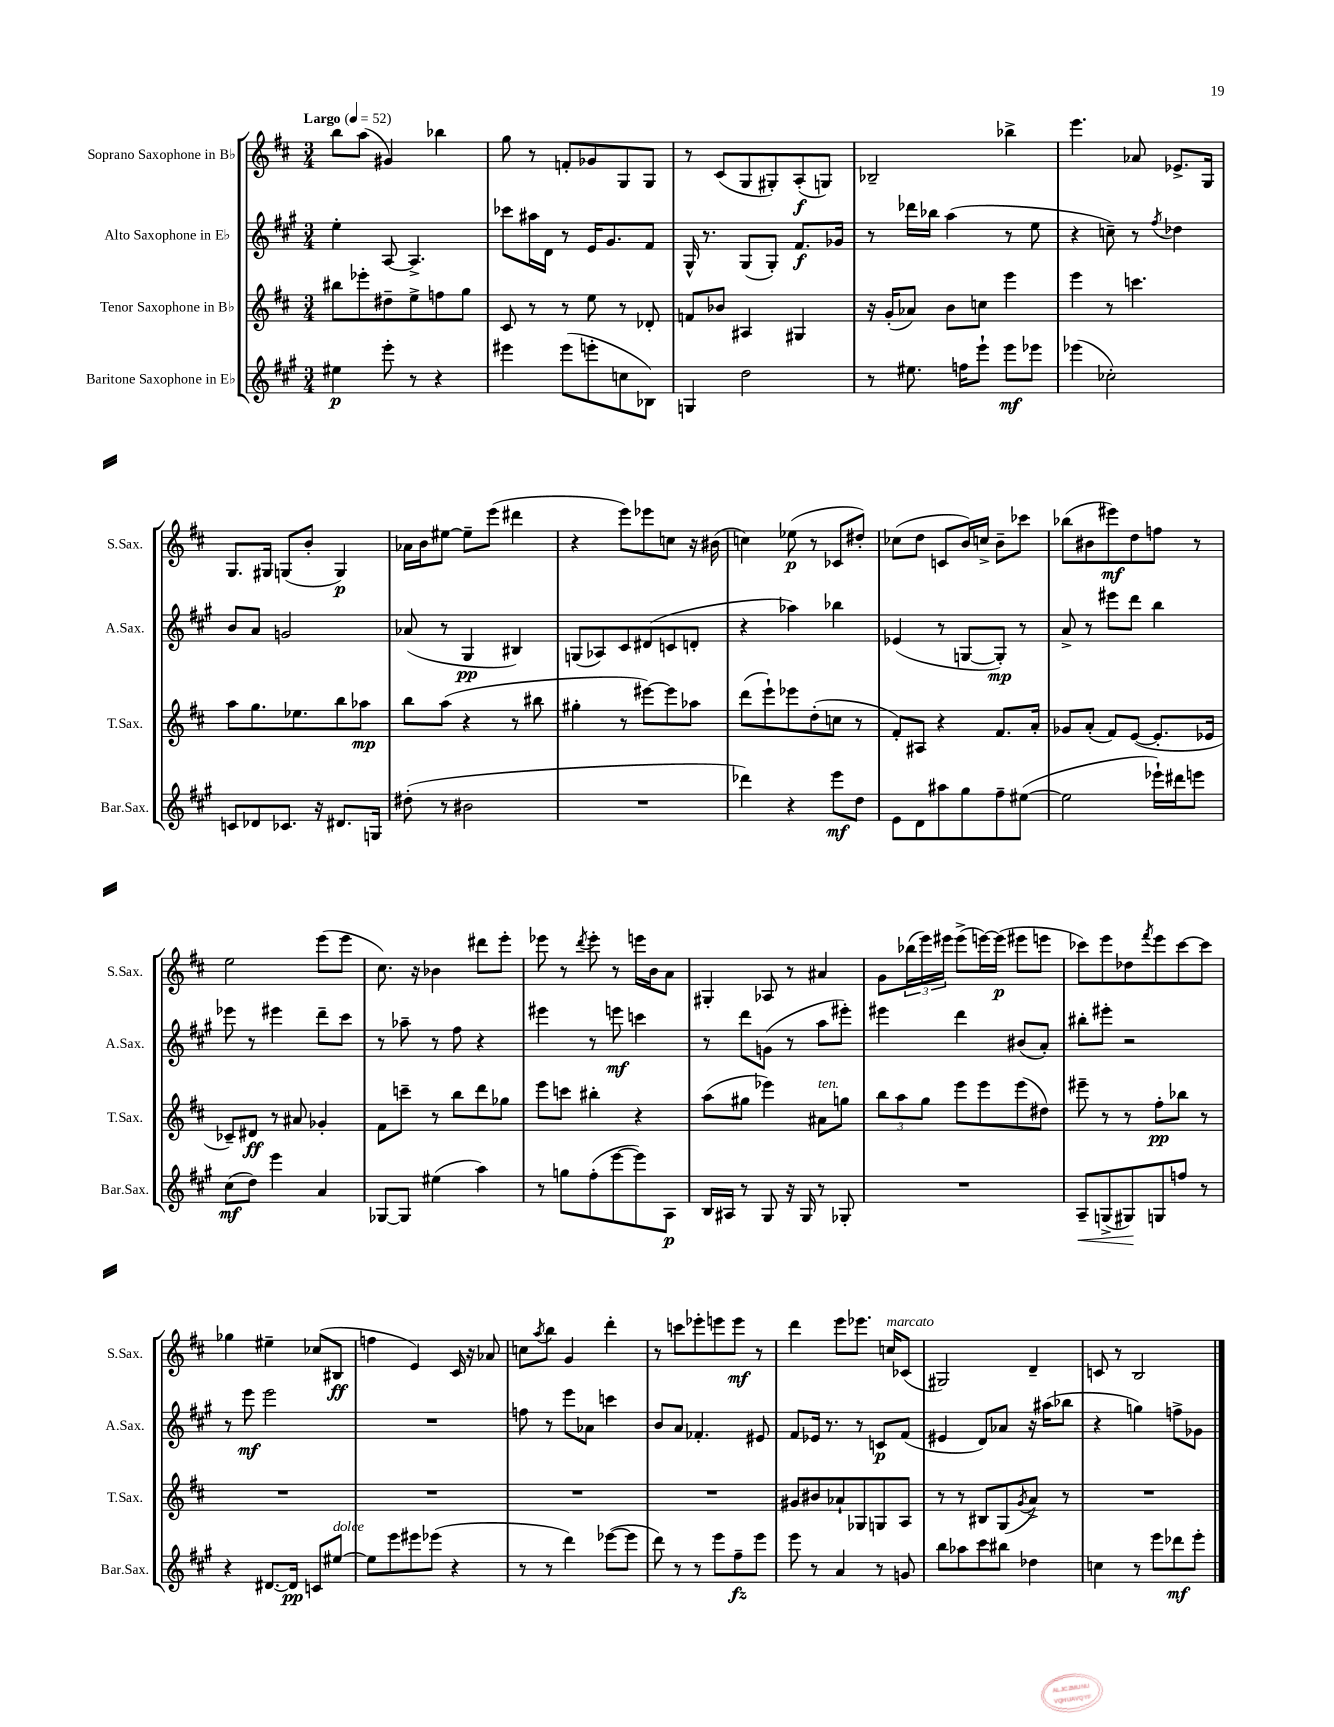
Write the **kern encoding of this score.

**kern	**kern	**kern	**kern
*staff4	*staff3	*staff2	*staff1
*clefG2	*clefG2	*clefG2	*clefG2
*k[f#c#g#]	*k[f#c#]	*k[f#c#g#]	*k[f#c#]
*M3/4	*M3/4	*M3/4	*M3/4
*MM52	*MM52	*MM52	*MM52
4ee#	8bb#	4ee'	8bb
.	8eee-'	.	(8aa
8eee'	8dd#~	[8A	4g#)
8r	8ee^	4.A^]	.
4r	8ff	.	4bb-
.	8gg	.	.
=	=	=	=
4eee#	8c#	8ccc-	8gg
.	8r	16aa#	8r
.	.	16d	.
(8eee#	8r	8r	8f'
8eee'	8ee	16e	8g-
.	.	8.g#	.
8cc	8r	.	8G
8B-)	8d-'	8f#	8G
=	=	=	=
4G	8f	16G#^^	8r
.	.	8.r	.
.	8b-	.	(8c#
2dd	4A#	(8G#	8G
.	.	8G#')	8G#')
.	4G#	8.f#	(8A'
.	.	.	8G)
.	.	16g-	.
=	=	=	=
8r	16r	8r	2B-~
.	(16g'	.	.
8.ee#	8a-)	16ddd-	.
.	.	16bb-	.
.	8b	(4aa	.
16ff	.	.	.
8eee`	8cc	.	.
8eee	4eee	8r	4bb-^
8eee-	.	8ee	.
=	=	=	=
(4eee-	4eee	4r	4.eee
2cc-')	8r	8cc~)	.
.	4.ccc	8r	8a-
.	.	8qff#	.
.	.	4dd-	8.e-^
.	.	.	16G
=	=	=	=
8c	8aa	8b	8.G
8d-	8.gg	8a	.
.	.	.	16G#
8.c-	.	2g	(8G
.	8.ee-	.	.
.	.	.	8b'
16r	.	.	.
8.d#	8bb	.	4G)
.	8aa-	.	.
16G	.	.	.
=	=	=	=
(8dd#'	8bb	(8a-	16a-
.	.	.	16b
8r	(8aa	8r	[8ee#
2b#	4r	4G#	8ee#~]
.	.	.	(8eee
.	8r	4B#)	4ddd#
.	8bb#	.	.
=	=	=	=
2.r	4gg#'	(8G	4r
.	.	8A-)	.
.	8r	8c#	8eee)
.	[8eee#)	(8d#	8eee-
.	8eee#]	8c	8cc
.	8aa-	8d'	16r
.	.	.	(16b#
=	=	=	=
4ddd-)	(8ddd	4r	4cc)
.	8eee`)	.	.
4r	8eee-	4aa-)	(8ee-
.	(8dd'	.	8r
8eee	8cc	4bb-	8c-
8dd	8r	.	8dd#')
=	=	=	=
8e	8f#')	(4e-	(8cc-
8d	8A#	.	8dd
8aa#	4r	8r	8c
8gg#	.	[8G	16b)
.	.	.	16cc^
8ff#~	8.f#	8G'])	8b~
([8ee#	.	8r	8ccc-
.	16a'	.	.
=	=	=	=
2ee#]	8g-	8a^	(8bb-
.	(8a'	8r	8b#
.	8f#)	8eee#	8eee#)
.	([8e	8ddd	8dd
16eee-`)	8.e']	4bb	8ff
16ddd#	.	.	.
8eee	.	.	8r
.	16e-	.	.
=	=	=	=
(8cc#	8c-~)	8eee-	2ee
8dd)	8d#	8r	.
4eee	8r	4eee#	.
.	8a#	.	.
4a	4g-'	8ddd~	(8eee
.	.	8ccc#	8eee
=	=	=	=
[8G-	8f#	8r	8.cc#)
8G-]	8ccc~	8aa-~	.
.	.	.	16r
(4ee#	8r	8r	4b-
.	8bb	8ff#	.
4aa)	8ddd	4r	8ddd#
.	8gg-	.	8eee'
=	=	=	=
8r	8eee	4eee#	8eee-
8gg	8ccc	.	8r
.	.	.	8qddd
(8ff#'	4bb#'	8r	8eee-'
[8eee	.	8eee	8r
8eee])	4r	4ccc	16eee
.	.	.	16b
8A	.	.	8a
=	=	=	=
16B	(8aa	8r	4G#'
16A#	.	.	.
8r	8gg#	8ddd	.
8G#	4eee-)	(8g	8A-
16r	.	8r	8r
16G#	.	.	.
8r	8a#	8aa	4a#
8G-'	8gg	8eee#')	.
=	=	=	=
2.r	12bb	4eee#	8g
.	12aa	.	.
.	.	.	(24bb-
.	12gg	.	24eee)
.	.	.	24eee#
.	8eee	4ddd	(8eee#^
.	8eee	.	[16eee)
.	.	.	(16eee]
.	(8eee	(8b#	8eee#
.	8dd#)	8a')	8eee
=	=	=	=
8A~	8eee#~	8bb#'	8ccc-)
(8G^	8r	8eee#'	8eee
8G#)	8r	2r	8dd-
.	.	.	8qfff#
8G	8ff#'	.	8eee
8ff	8bb-	.	[8ccc-
8r	8r	.	8ccc-]
=	=	=	=
4r	2.r	8r	4gg-
.	.	8eee	.
[8.d#	.	2eee	4ee#~
16d#]	.	.	.
8c	.	.	(8cc-
[8ee#	.	.	8B#
=	=	=	=
8ee#]	2.r	2.r	4ff
8eee	.	.	.
8eee#	.	.	4e)
(8eee-	.	.	.
4r	.	.	16c#
.	.	.	16r
.	.	.	8a-
=	=	=	=
8r	2.r	8ff	8cc
.	.	.	8qaa
8r	.	8r	8bb
4ddd)	.	8eee	4g
.	.	8a-	.
([8eee-	.	4ccc	4ddd'
8eee-]	.	.	.
=	=	=	=
8ddd)	2.r	8b	8r
8r	.	8a	8ccc
8r	.	4.f-'	8eee-'
8eee	.	.	8eee
8ff#~	.	.	8eee
8eee	.	8e#	8r
=	=	=	=
8eee	8g#	8f#	4ddd
8r	8b#	16e-	.
.	.	8.r	.
4a	8a-`	.	8eee
.	8G-	8r	8.eee-
8r	8G	8c	.
.	.	.	16cc
8g	8A	(8f#	(8c-
=	=	=	=
8bb	8r	4e#	2G#)
8aa-	8r	.	.
8ccc#	8B#	8d)	.
8bb#	(8G	8a-	.
.	8qg	.	.
4dd-	8a^)	16r	4d~
.	.	(16aa#	.
.	8r	8bb-	.
=	=	=	=
4cc	2.r	4r	8c
.	.	.	8r
8r	.	4gg)	2B
8eee	.	.	.
8ddd-	.	8ff^	.
8eee'	.	8g-	.
==	==	==	==
*-	*-	*-	*-
